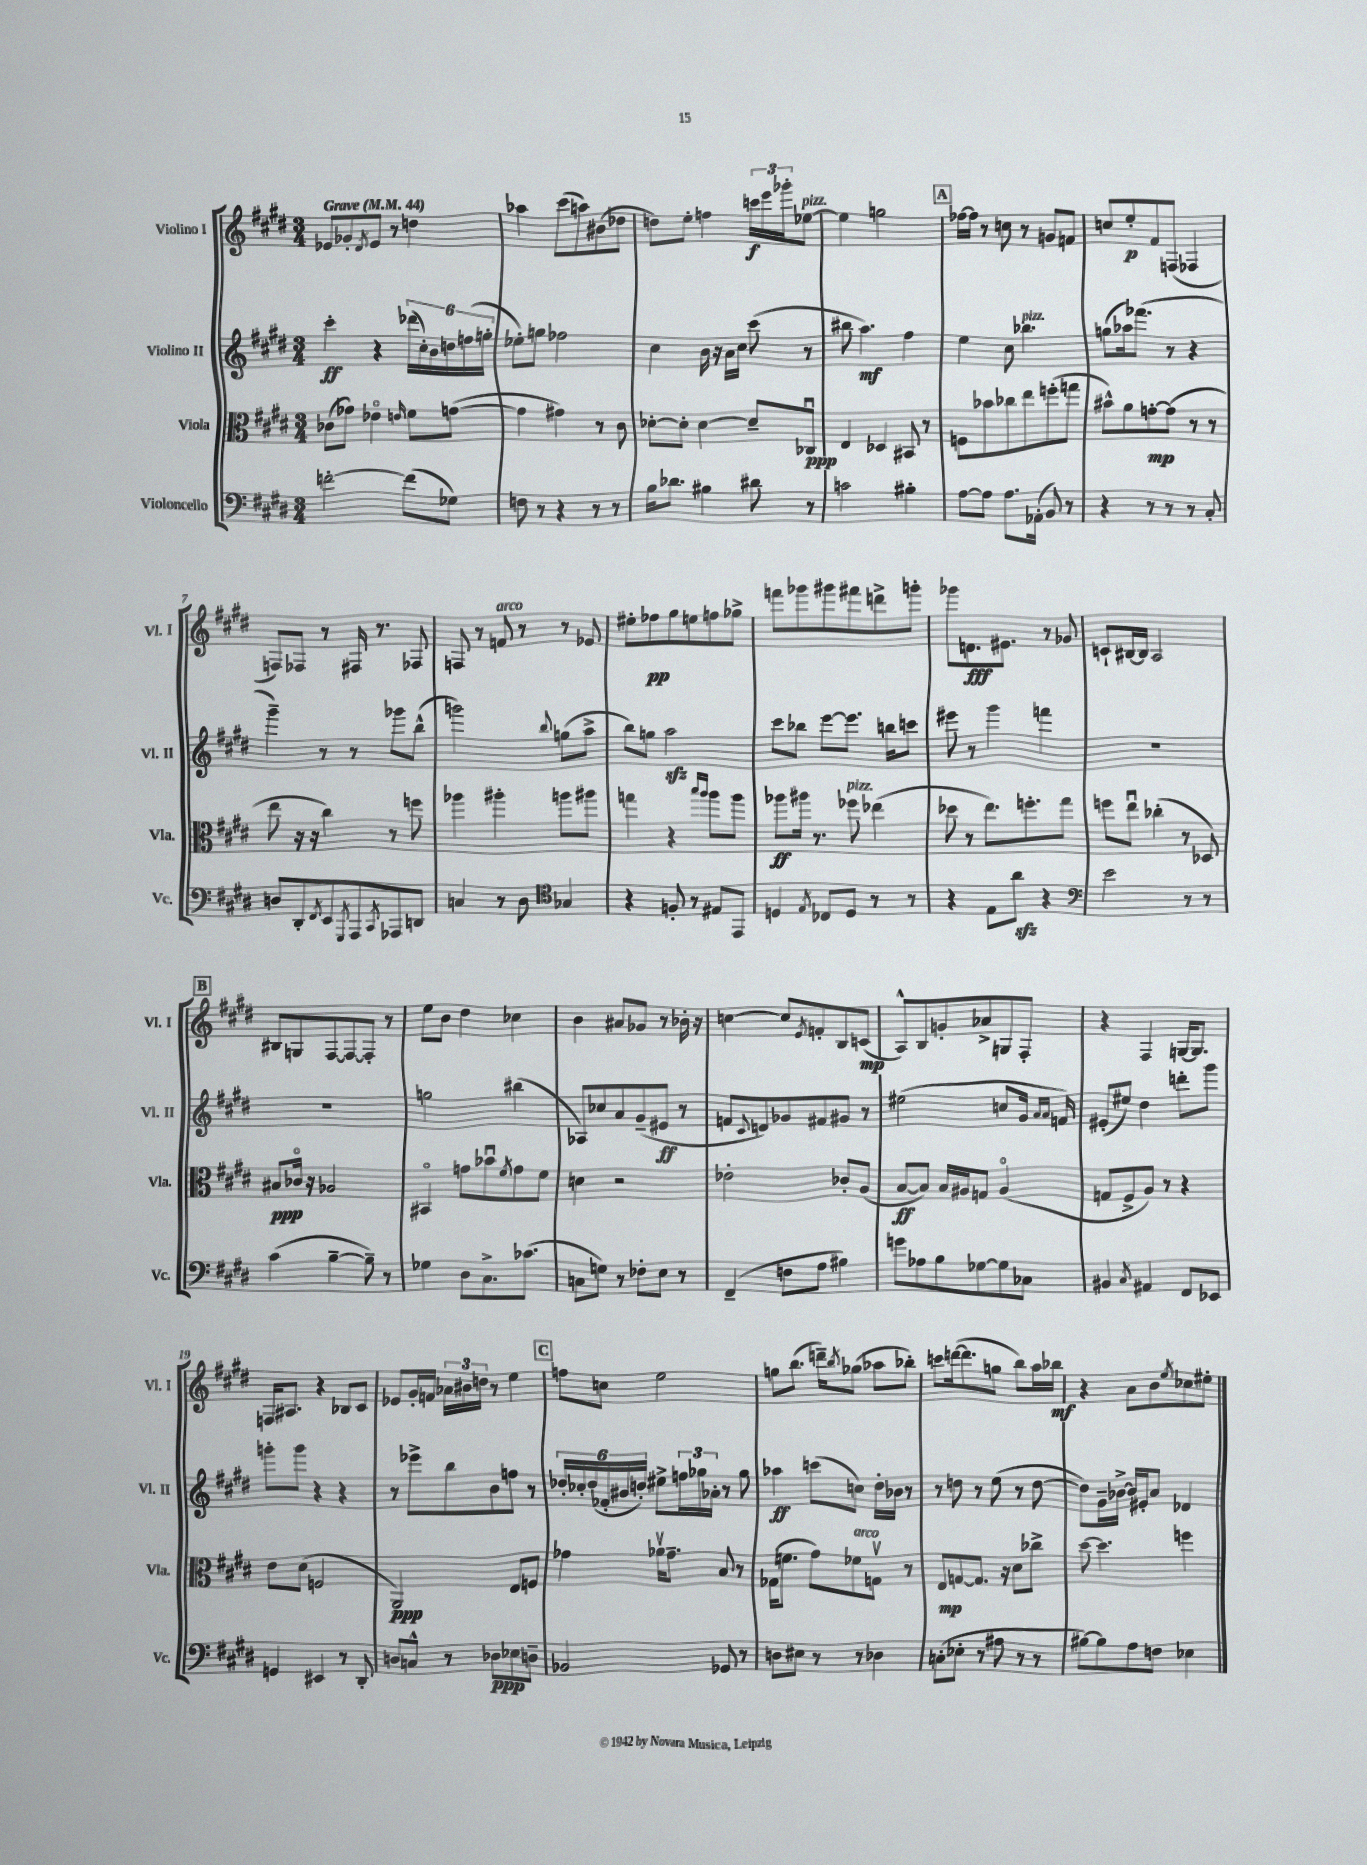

**kern	**kern	**kern	**kern
*staff4	*staff3	*staff2	*staff1
*clefF4	*clefC3	*clefG2	*clefG2
*k[f#c#g#d#]	*k[f#c#g#d#]	*k[f#c#g#d#]	*k[f#c#g#d#]
*M3/4	*M3/4	*M3/4	*M3/4
*MM44	*MM44	*MM44	*MM44
[2f'	(8c-	4ccc#'	8e-
.	8g-)	.	8g-'
.	.	.	8qd#
.	4e-o	4r	8e-
.	.	.	8r
.	16qqe	.	.
(8f]	8f#	(24ddd-	4dd
.	.	24cc#')	.
.	.	24b	.
8G-)	([8g	24dd	.
.	.	(24ff	.
.	.	24gg'	.
=	=	=	=
8F	4g]	8ee-')	4aa-
8r	.	8gg	.
4r	4g#)	2ff-	(8ccc#
.	.	.	8aa)
8r	8r	.	(8b#
8r	8c#	.	8dd-
=	=	=	=
16B	[8d-'	4cc#	8dd)
8.d-	.	.	.
.	8d-']	.	8ee'
4B#	[4d-	16b	4ff
.	.	16r	.
.	.	16a	.
.	.	16cc#	.
8d#	8d-~]	(8ccc#	24ccc
.	.	.	24eee
.	.	.	24ggg-'
8r	8C-u	8r	[8ee-
=	=	=	=
2c	4E	8bb#	4ee-]
.	.	4.aa)	.
.	4D-	.	2gg
4B#'	8BB#	4ff#	.
.	8r	.	.
=	=	=	=
[8A	8F	4ee	[16ff-
.	.	.	16ff-]
8A]	8b-	.	8r
8.A	8cc-	8cc#	8cc
.	8ee	4.bb-	8r
(16AA-'	.	.	.
8BB)	(8ff'	.	8g
8r	8gg	.	8f
=	=	=	=
4r	8b#^^)	(8gg	8cc
.	8a	16aa-)	8ee'
.	.	(8.fff-	.
8r	[8g'	.	8f#
8r	(8g]	8r	(8F
8r	8r	4r	4F-
8C#'	8r	.	.
=	=	=	=
8D	8ee	4ggg#~)	8F)
8DD#'	16r	.	8F-
.	16r	.	.
8qFF#	.	.	.
8EE	4cc#)	8r	8r
8qGGG#	.	.	.
8AAA	.	8r	16F#
.	.	.	8.r
8qCC#	.	.	.
8AAA-	8r	8ggg-	.
8DD	8ff	(8bb^^	8F-
=	=	=	=
4C	4aa-	2ggg)	8F
.	.	.	8r
8r	4aa#'	.	8f
8D#	.	.	8r
*clefC4	*	*	*
.	.	8qqbb	.
4G-	8aa	(8gg	8r
.	8aa#	8aa^	8e-
=	=	=	=
4r	4gg	8bb)	8ee#'
.	.	8gg	8ff-
8F'	4r	2aa	8gg#
8r	.	.	8ee
.	16qqbb	.	.
.	16qqaa	.	.
8E#	8aa	.	8ff
8EE	8aa	.	8gg-^
=	=	=	=
4D	8aa-	8ccc#	8fff
.	16aa#	8bb-	8ggg-
.	8.r	.	.
8qE	.	.	.
8C-	.	[8eee	8ggg#
8D	8ff-	8.eee]	8fff#
8r	(4ee-	.	8ddd^
.	.	16bb	.
8r	.	8ccc	8ggg'
=	=	=	=
4r	8dd-	8eee#	8ggg-
.	8r	8r	8.d
8E	8.ee)	4ggg#	.
.	.	.	8.e#
8a	.	.	.
.	8.ff'	.	.
4r	.	4fff	8r
.	8gg#	.	8g-
=	=	=	=
*clefF4	*	*	*
2e	8ff	2.r	8c`
.	8eeu	.	[16B#
.	.	.	16B#]
.	(4cc-'	.	2A
8r	8r	.	.
8r	8D-)	.	.
=	=	=	=
(4c#	8B#	2.r	8B#
.	16c-o	.	8G
.	16r	.	.
[4B~	2A-	.	[8F#
.	.	.	8F#_
8B~])	.	.	8F#']
8r	.	.	8r
=	=	=	=
4G-	4BB#o	2gg	8ee
.	.	.	8b
8D#	8g	.	4dd#
8.C#^	8b-u	.	.
.	8qf#	.	.
.	8g	(4bb#	4cc-
(8.c-	.	.	.
.	8f#	.	.
=	=	=	=
8C	4d	8A-)	4b
8G)	.	8cc-	.
8r	2r	8a	8a#
8F-'	.	(8g#~	8g-
8E	.	8e#	8r
8r	.	8r	16b-'
.	.	.	16r
=	=	=	=
(4FF#~	2e-'	8f	[4cc
.	.	8qqc#	.
.	.	8d)	.
8F	.	8g-	8cc]
.	.	.	8qe
8A	.	8f#	8f'
4B#)	8c-'	8g#	8B
.	(8A	8r	(8c
=	=	=	=
8g	[8B	(2ee#	8A^^)
8A-	8B])	.	8B
8B	16B	.	8g'
.	16A#	.	.
[8G-	8G	.	8a-^
8G-]	(4A#o	8cc	8G
8C-	.	16g#	8F#'
.	.	16qqa	.
.	.	16qqa	.
.	.	16f)	.
=	=	=	=
4BB#	8G	(8e#'	4r
.	8F#^	8ee#)	.
8qC#	.	.	.
4AA#	8A)	4dd#	4F#
.	8r	.	.
8FF#	4r	8ddd'	[16G
.	.	.	8.G]
8EE-	.	8ggg#	.
=	=	=	=
4GG	8e	8ggg'	16F
.	.	.	8.A#
.	(8d#	8ggg	.
4EE#	2F	4r	4r
8r	.	4r	8B-
8DD#'	.	.	8c#
=	=	=	=
8D	2AA)	8r	8e-
8C^^	.	8eee-^	16g#'
.	.	.	16f
8r	.	8bb	24a-
.	.	.	24b#
.	.	.	24dd
8D-	.	8b	8r
8E-	8E	8ff	4ee
8D~	8F	8r	.
=	=	=	=
2BB-	4g-	24dd-'	8ff
.	.	24cc-'	.
.	.	(24dd-	.
.	.	24f-'	8cc
.	.	24b#	.
.	.	24dd')	.
.	16a-v	8ee#^	2ee
.	8.g-~	.	.
.	.	24ff	.
.	.	24gg-	.
.	.	24a-'	.
8GG-	8B	8r	.
8r	8r	8gg-	.
=	=	=	=
8D	(16G-	4aa-	8gg
.	8.f	.	.
8E#	.	.	(8.bb
8r	8g#)	(8ccc	.
.	.	.	16ddd~)
.	.	.	8qbb
8r	8f-	8cc)	(8gg-
4D-	8Gv	16dd#'	8aa-
.	.	16b-	.
.	8r	8r	8bb-')
=	=	=	=
(8C'	8E	8r	8ccc
8E-'	[8G	8dd	([16ddd
.	.	.	8.ddd]
8r	8.G]	8r	.
8A#	.	(8ee	8gg
.	16r	.	.
8r	8d#	8r	8bb)
8r	8cc-^	[8dd	16aa
.	.	.	16bb-
=	=	=	=
[8B#)	[8dd#	8dd])	4r
8B#]	4.dd#]	16g#~	.
.	.	[16b-^	.
8A	.	16b-]	8a
.	.	16e#'	.
8F	.	8a	8b
.	.	.	8qee
4E-	4ff	4d-	8cc-
.	.	.	8ee#'
==	==	==	==
*-	*-	*-	*-
